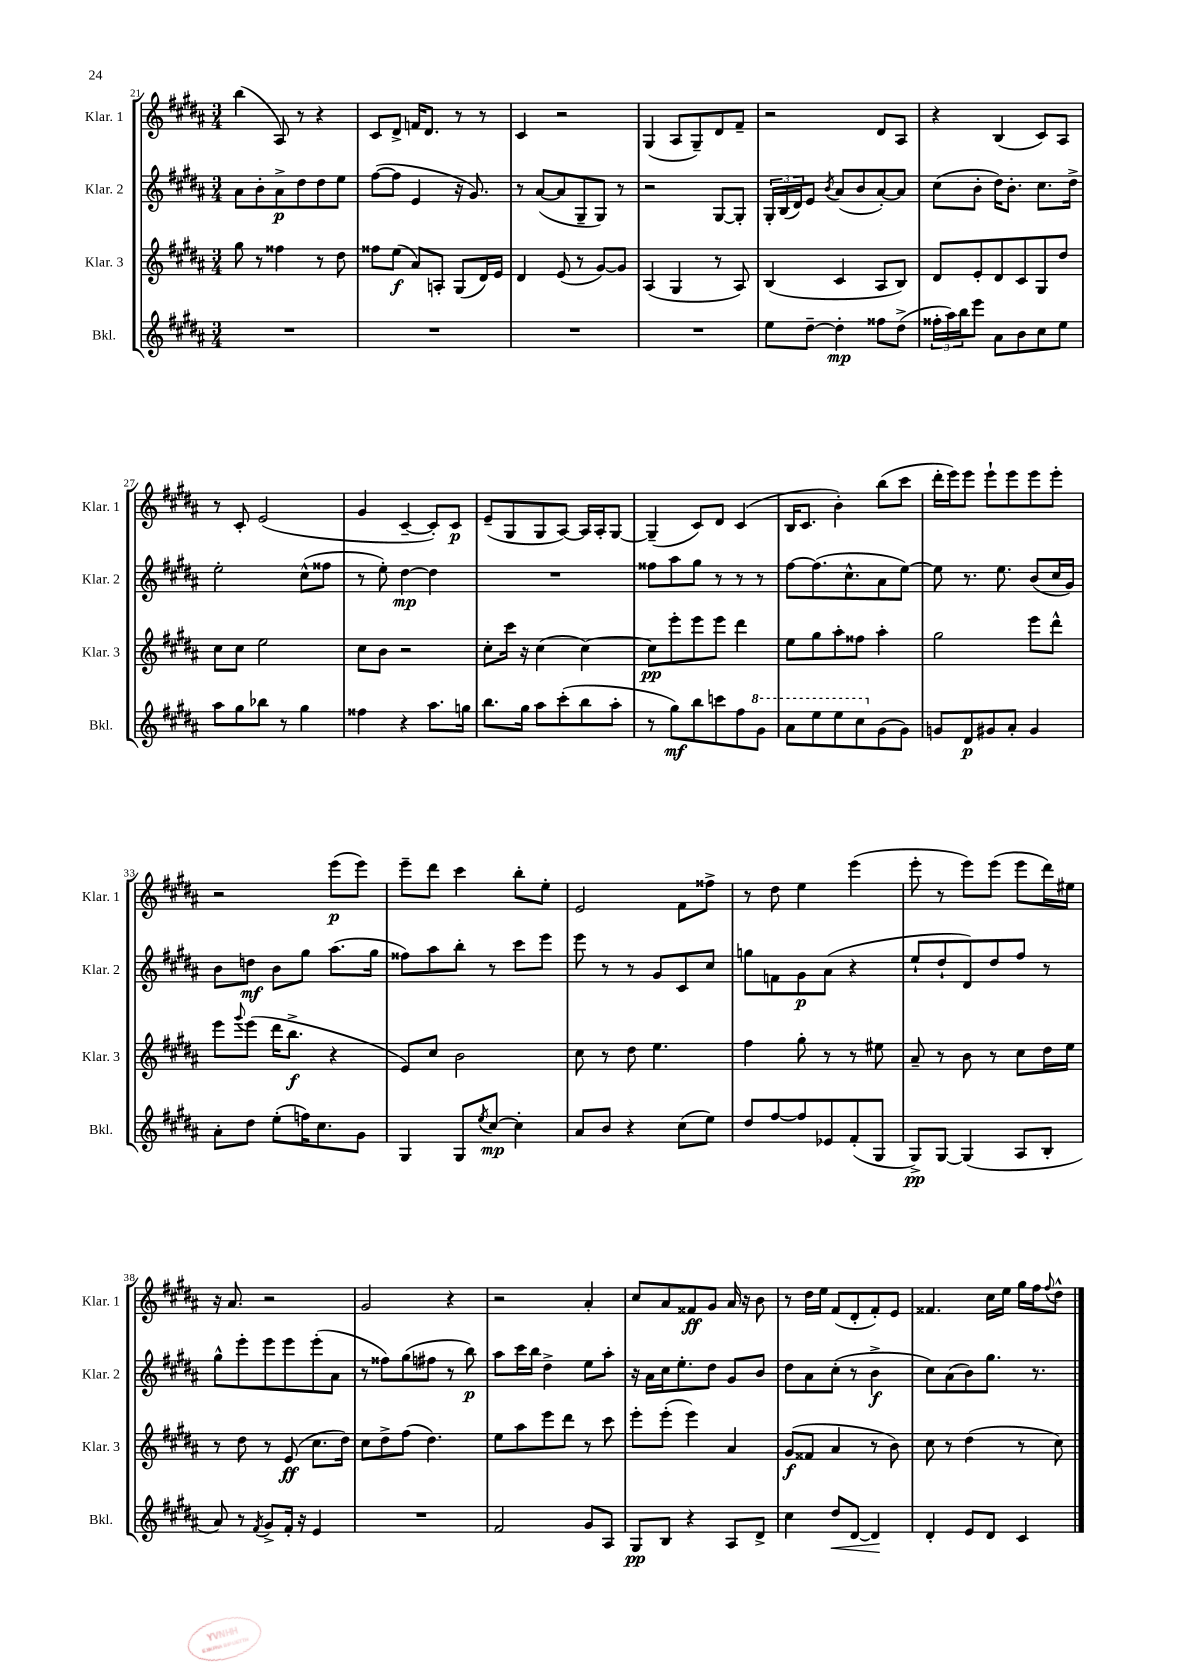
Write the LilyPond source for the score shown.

<<
\new StaffGroup <<
\new Staff = "s0" \with { instrumentName = "Klar. 1" shortInstrumentName = "Klar. 1" } {
    \clef treble \key b \major \numericTimeSignature \time 3/4
    b''4( ais8) r8 r4 |
    cis'8 dis'8-> f'16 dis'8. r8 r8 |
    cis'4 r2 |
    gis4( ais8 gis8--) dis'8 fis'8-- |
    r2 dis'8 ais8 |
    r4 b4( cis'8) ais8 |
    r8 cis'8-. e'2( |
    gis'4 cis'4~-- cis'8-.) cis'8\p |
    e'8--( gis8 gis8 ais8~) ais16 ais16-. gis8~ |
    gis4--( cis'8) dis'8 cis'4( |
    b16 cis'8. b'4-.) b''8( cis'''8 |
    dis'''16-. e'''16) e'''8 e'''8-! e'''8 e'''8 e'''8-. |
    r2 e'''8\p( e'''8) |
    e'''8-- dis'''8 cis'''4 b''8-. e''8-. |
    e'2 fis'8 fisis''8-> |
    r8 dis''8 e''4 e'''4( |
    e'''8-. r8 e'''8) e'''8( e'''8 dis'''16) eis''16 |
    r16 ais'8. r2 |
    gis'2 r4 |
    r2 ais'4-. |
    cis''8 ais'8 fisis'8\ff gis'8 ais'16 r16 b'8 |
    r8 dis''16 e''16 fis'8( dis'8-. fis'8-.) e'8 |
    fisis'4. cis''16 e''16 gis''16 fis''16 \appoggiatura { fis''8 } dis''8-^ \bar "|." |
}
\new Staff = "s1" \with { instrumentName = "Klar. 2" shortInstrumentName = "Klar. 2" } {
    \clef treble \key b \major \numericTimeSignature \time 3/4
    ais'8 b'8-. ais'8->\p dis''8 dis''8 e''8 |
    fis''8~( fis''8 e'4 r16 gis'8.) |
    r8 ais'8~( ais'8 gis8-- gis8) r8 |
    r2 gis8~ gis8-. |
    \tuplet 3/2 { gis16-. b16( dis'16) } e'8 \acciaccatura { b'8 } ais'8( b'8 ais'8~-.) ais'8 |
    cis''8( b'8-. dis''16) b'8.-. cis''8. dis''16-> |
    e''2-. cis''8-^( fisis''8 |
    r8 e''8-.) dis''4~\mp dis''4 |
    R2. |
    fisis''8 ais''8 gis''8 r8 r8 r8 |
    fis''8~ fis''8.( cis''8.-^ ais'8 e''8~) |
    e''8 r8. e''8. b'8( cis''16 gis'16) |
    b'8 d''8\mf b'8 gis''8 ais''8.( gis''16 |
    fisis''8) ais''8 b''8-. r8 cis'''8 e'''8 |
    e'''8 r8 r8 gis'8 cis'8 cis''8 |
    g''8 f'8 gis'8\p ais'8( r4 |
    e''8-! dis''8-! dis'8) dis''8 fis''8 r8 |
    gis''8-^ e'''8-. e'''8 e'''8 e'''8-.( ais'8 |
    r8 fisis''8) gis''8( fis''8 r8 b''8\p) |
    ais''8 cis'''16 b''16 dis''4-> e''8 ais''8-. |
    r16 ais'16 cis''16 e''8.-. dis''8 gis'8 b'8 |
    dis''8 ais'8 cis''8-.( r8 b'4->\f |
    cis''8) ais'8( b'8) gis''8. r8. \bar "|." |
}
\new Staff = "s2" \with { instrumentName = "Klar. 3" shortInstrumentName = "Klar. 3" } {
    \clef treble \key b \major \numericTimeSignature \time 3/4
    gis''8 r8 fisis''4 r8 dis''8 |
    fisis''8 e''8\f( ais'8) a8-. gis8( dis'16) e'16 |
    dis'4 e'8( r8 gis'8~) gis'8 |
    ais4( gis4 r8 ais8) |
    b4( cis'4 ais8 b8) |
    dis'8 e'8-. dis'8 cis'8 gis8 dis''8 |
    cis''8 cis''8 e''2 |
    cis''8 b'8 r2 |
    cis''8-. cis'''16 r16 cis''4( cis''4~) |
    cis''8\pp e'''8-. e'''8 e'''8 dis'''4 |
    e''8 gis''8 ais''8-. fisis''8 ais''4-. |
    gis''2 e'''8 dis'''8-^ |
    e'''8 \appoggiatura { gis'''8 } e'''8( dis'''16 b''8.->\f r4 |
    e'8) cis''8 b'2 |
    cis''8 r8 dis''8 e''4. |
    fis''4 gis''8-. r8 r8 eis''8 |
    ais'8-- r8 b'8 r8 cis''8 dis''16 e''16 |
    r8 dis''8 r8 e'8\ff( cis''8. dis''16) |
    cis''8 dis''8-> fis''8( dis''4.) |
    e''8 ais''8 e'''8 dis'''8 r8 cis'''8 |
    e'''8-. e'''8-.( e'''4) ais'4 |
    gis'8\f( fisis'8 ais'4 r8 b'8) |
    cis''8 r8 dis''4( r8 cis''8) \bar "|." |
}
\new Staff = "s3" \with { instrumentName = "Bkl." shortInstrumentName = "Bkl." } {
    \clef treble \key b \major \numericTimeSignature \time 3/4
    R2. |
    R2. |
    R2. |
    R2. |
    e''8 dis''8~-- dis''4-.\mp fisis''8 dis''8->( |
    \tuplet 3/2 { fisis''16-. ais''16) b''16 } e'''8 ais'8 b'8 cis''8 e''8 |
    ais''8 gis''8 bes''8 r8 gis''4 |
    fisis''4 r4 ais''8. g''16 |
    b''8. gis''16 ais''8 cis'''8-.( b''8 ais''8-. |
    r8 gis''8\mf) b''8 c'''8 fis''8 \ottava #1 gis''8 |
    ais''8 e'''8 e'''8 cis'''8 \ottava #0 gis'8( gis'8) |
    g'8 dis'8\p gis'8 ais'8-. gis'4 |
    ais'8-. dis''8 e''8-.( f''16) cis''8. gis'8 |
    gis4 gis8 \acciaccatura { e''8 } cis''8~\mp cis''4-. |
    ais'8 b'8 r4 cis''8( e''8) |
    dis''8 fis''8~ fis''8 ees'8 fis'8-.( gis8 |
    gis8->\pp) gis8~ gis4( ais8 b8-. |
    ais'8) r8 \acciaccatura { fis'8 } gis'8-> fis'16-. r16 e'4 |
    R2. |
    fis'2 gis'8 ais8 |
    gis8\pp b8 r4 ais8 dis'8-> |
    cis''4 dis''8\< dis'8~ dis'4\! |
    dis'4-. e'8 dis'8 cis'4 \bar "|." |
}
>>
>>
\layout { \context { \Score currentBarNumber = #21 } }
